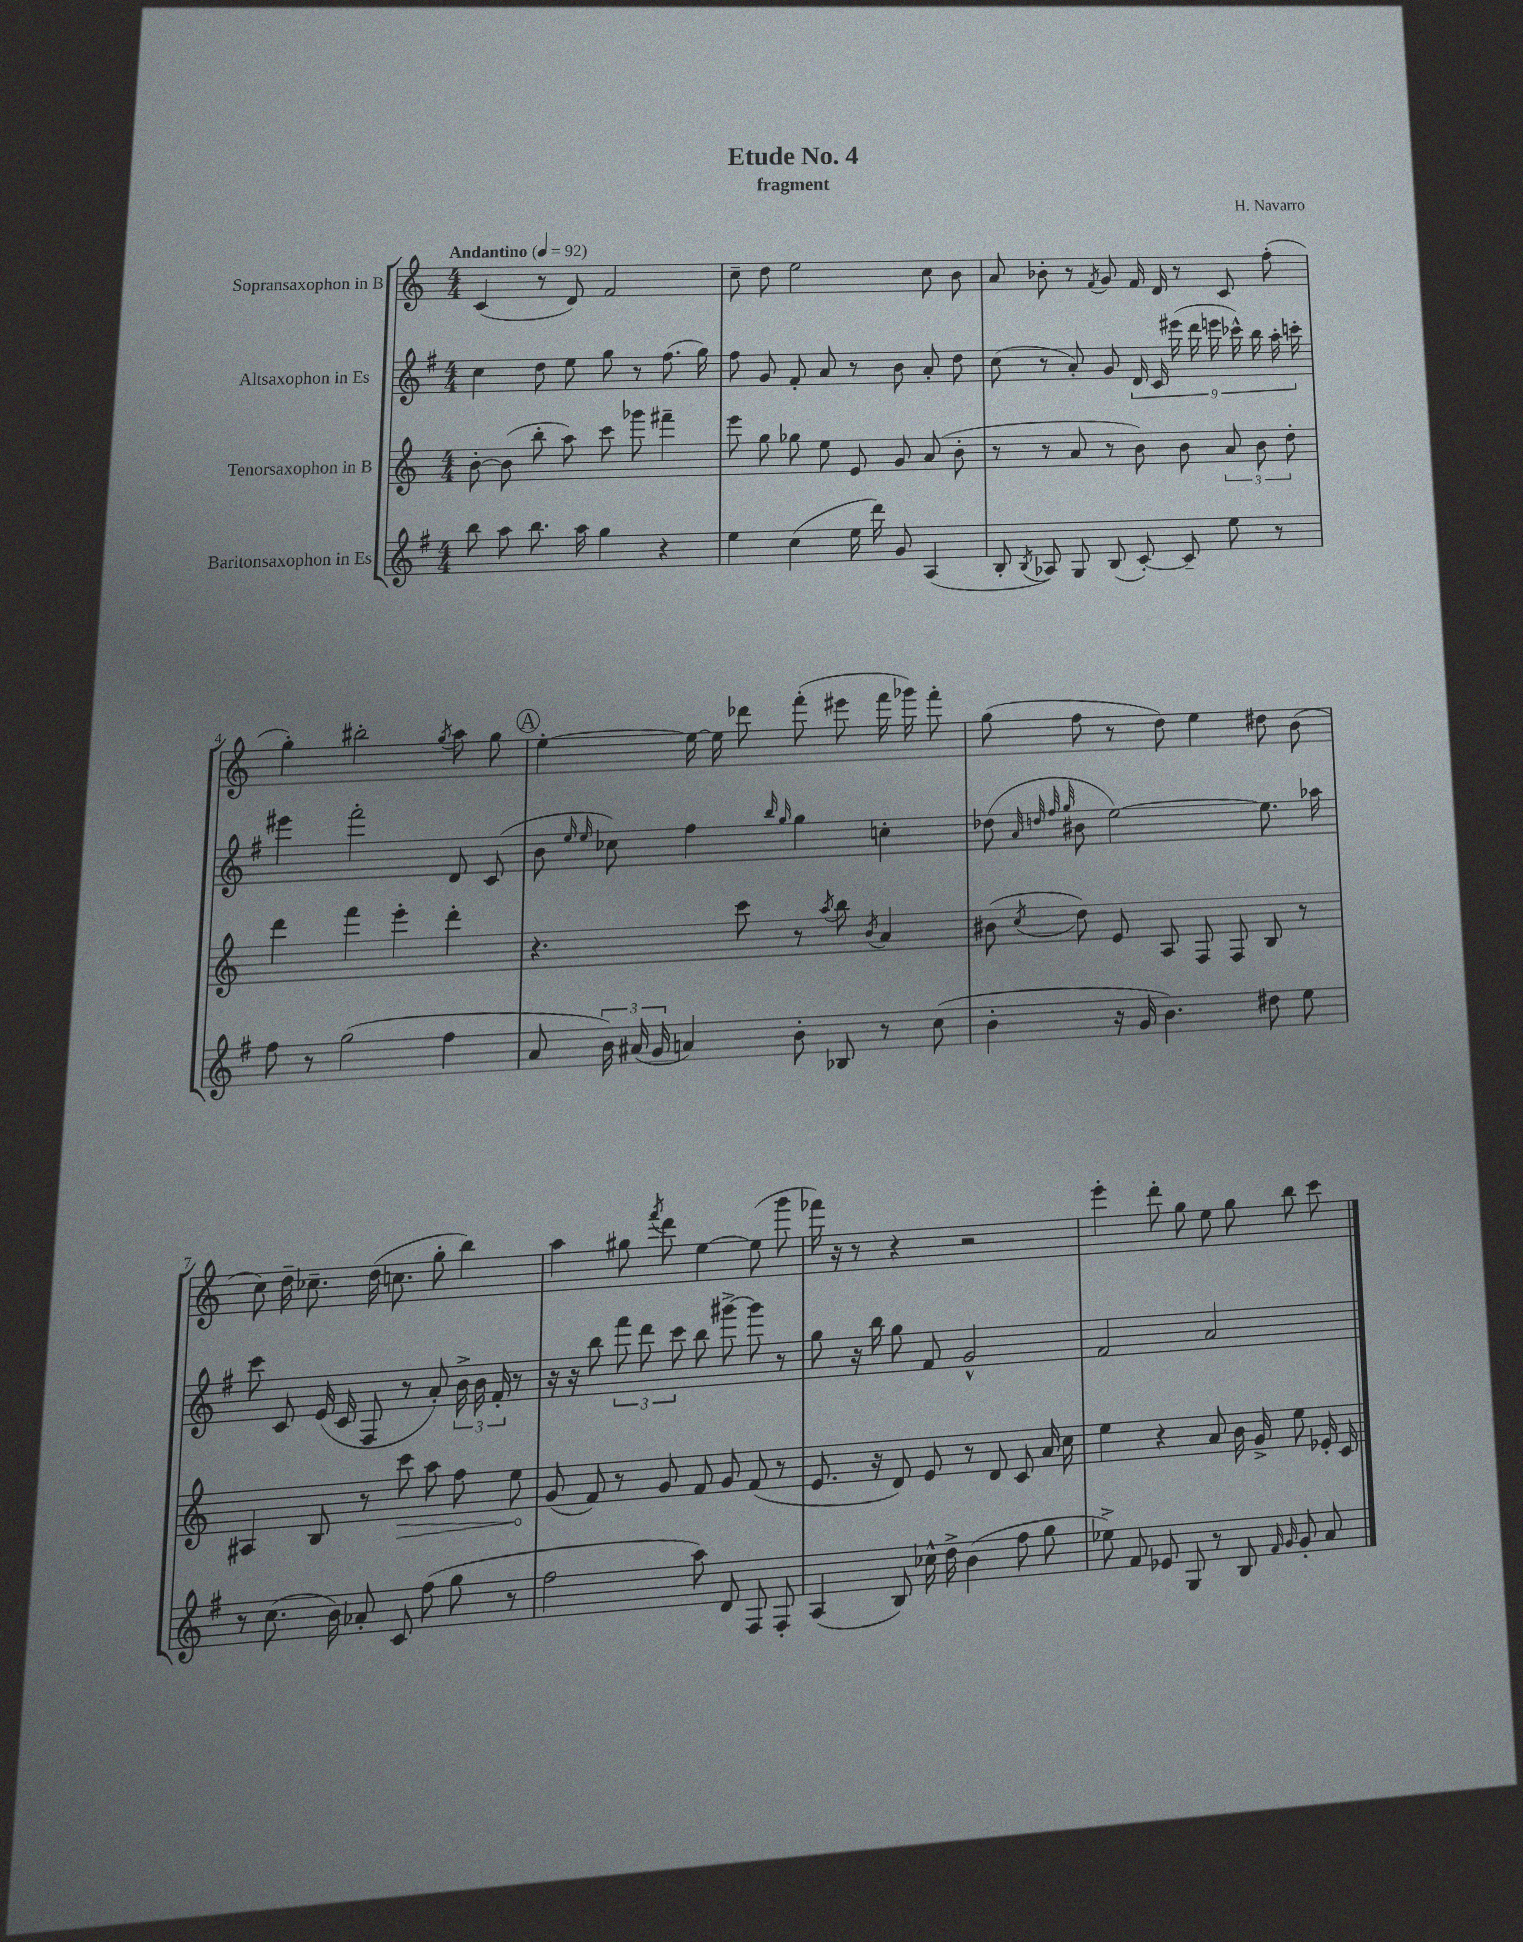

**kern	**kern	**kern	**kern
*staff4	*staff3	*staff2	*staff1
*clefG2	*clefG2	*clefG2	*clefG2
*k[f#]	*k[]	*k[f#]	*k[]
*M4/4	*M4/4	*M4/4	*M4/4
*MM92	*MM92	*MM92	*MM92
8bb	[8b'	4cc	(4c
8aa	(8b]	.	.
8.bb	8bb'	8dd	8r
.	8aa)	8ee	8d)
16aa	.	.	.
4gg	8ccc	8gg	2f
.	8ggg-	8r	.
4r	4fff#~	(8.ff#	.
.	.	16gg)	.
=	=	=	=
4ee	8eee	8ff#	8cc~
.	8gg	8g	8dd
(4cc	8gg-	8f#'	2ee
.	8ee	8a	.
16ee	8e	8r	.
16ddd)	.	.	.
8g	8g	8b	.
(4A	(8a	8a'	8cc
.	8b'	8dd	8b
=	=	=	=
8B'	8r	(8cc	8a
8qB	.	.	.
8A-)	8r	8r	8b-'
8G	8a	8a')	8r
.	.	.	8qf
(8B	8r	8g	8g
[8c')	8b)	18d	16f
.	.	18c	.
.	.	.	16d
.	.	(18eee#	.
8c~]	8b	.	8r
.	.	18ddd	.
.	.	18eee	.
8ee	12a	.	8c
.	.	18ccc-^^)	.
.	12b	18bb	.
8r	.	.	(8ff'
.	.	18aa'	.
.	12dd'	.	.
.	.	18ccc'	.
=	=	=	=
8ff#	4ddd	4eee#	4gg')
8r	.	.	.
(2gg	4fff	2fff#'	2bb#'
.	4eee'	.	.
.	.	.	8qgg
4ff#	4ddd'	8d	8aa
.	.	(8c	8gg
=	=	=	=
8a	4.r	8b	[4ee'
.	.	16qqee	.
.	.	16qqee	.
24b)	.	8cc-)	.
(24a#	.	.	.
24g	.	.	.
4a)	.	4ff#	16ee_
.	.	.	16ee]
.	8ccc	.	8ddd-
.	.	16qqbb	.
.	.	16qqgg	.
8b'	8r	4gg	(8fff'
.	8qaa	.	.
8B-	8bb	.	8eee#
.	8qb	.	.
8r	4a	4cc'	16fff
.	.	.	16ggg-)
(8cc	.	.	8fff'
=	=	=	=
4b'	(8b#	(8dd-	(8gg
.	.	32qqa	.
.	.	32qqdd	.
.	.	32qqff#	.
.	8qcc	32qqgg	.
.	8dd)	8b#	8ff
16r	8e	[2ee)	8r
16g	.	.	.
4.b)	8A	.	8dd)
.	8F	.	4ee
.	8F	.	.
8dd#	8B	8.ee]	8dd#
8ee	8r	.	(8b
.	.	16aa-	.
=	=	=	=
8r	4A#	8ccc	8cc)
(8.cc	.	8c	16dd~
.	.	.	8.cc-~
.	8B	(16e	.
16b)	.	16c	.
8a-'	8r	8F#	(16dd
.	.	.	8.cc
8c	8ccc	8r	.
(8ff#	8aa	8a')	8gg'
8gg	8ff	24b^	4bb)
.	.	24b	.
.	.	24f#'	.
8r	8ee	8r	.
=	=	=	=
2ff#	(8g	16r	4aa
.	.	16r	.
.	8f)	8bb	.
.	8r	12fff#	8gg#
.	.	12ddd	.
.	.	.	8qfff
.	8g	.	8ddd
.	.	12ccc	.
8aa)	8f	8bb	[4ee
8d	8g	[8ggg#^	.
8F#	(8f	8ggg#]	(8ee]
8F#'	8r	8r	8ggg
=	=	=	=
(4A	8.e	8gg	16fff-)
.	.	.	16r
.	.	16r	8r
.	16r	16bb	.
8B)	8d)	8gg	4r
16cc-^^	8e	8f#	.
16dd^	.	.	.
(4b	8r	2g^^	2r
.	8d	.	.
8ff#	8c	.	.
8gg	16a	.	.
.	16cc	.	.
=	=	=	=
8ee-^)	4ee	2f#	4eee'
8f#	.	.	.
8e-	4r	.	8ddd'
8G	.	.	8gg
8r	8a	2a	8ee
8B	16b	.	8gg
.	16g^	.	.
16qqf#	.	.	.
16qqg	.	.	.
8g'	8ee	.	8bb
8a	16e-'	.	8ccc
.	16c	.	.
==	==	==	==
*-	*-	*-	*-
